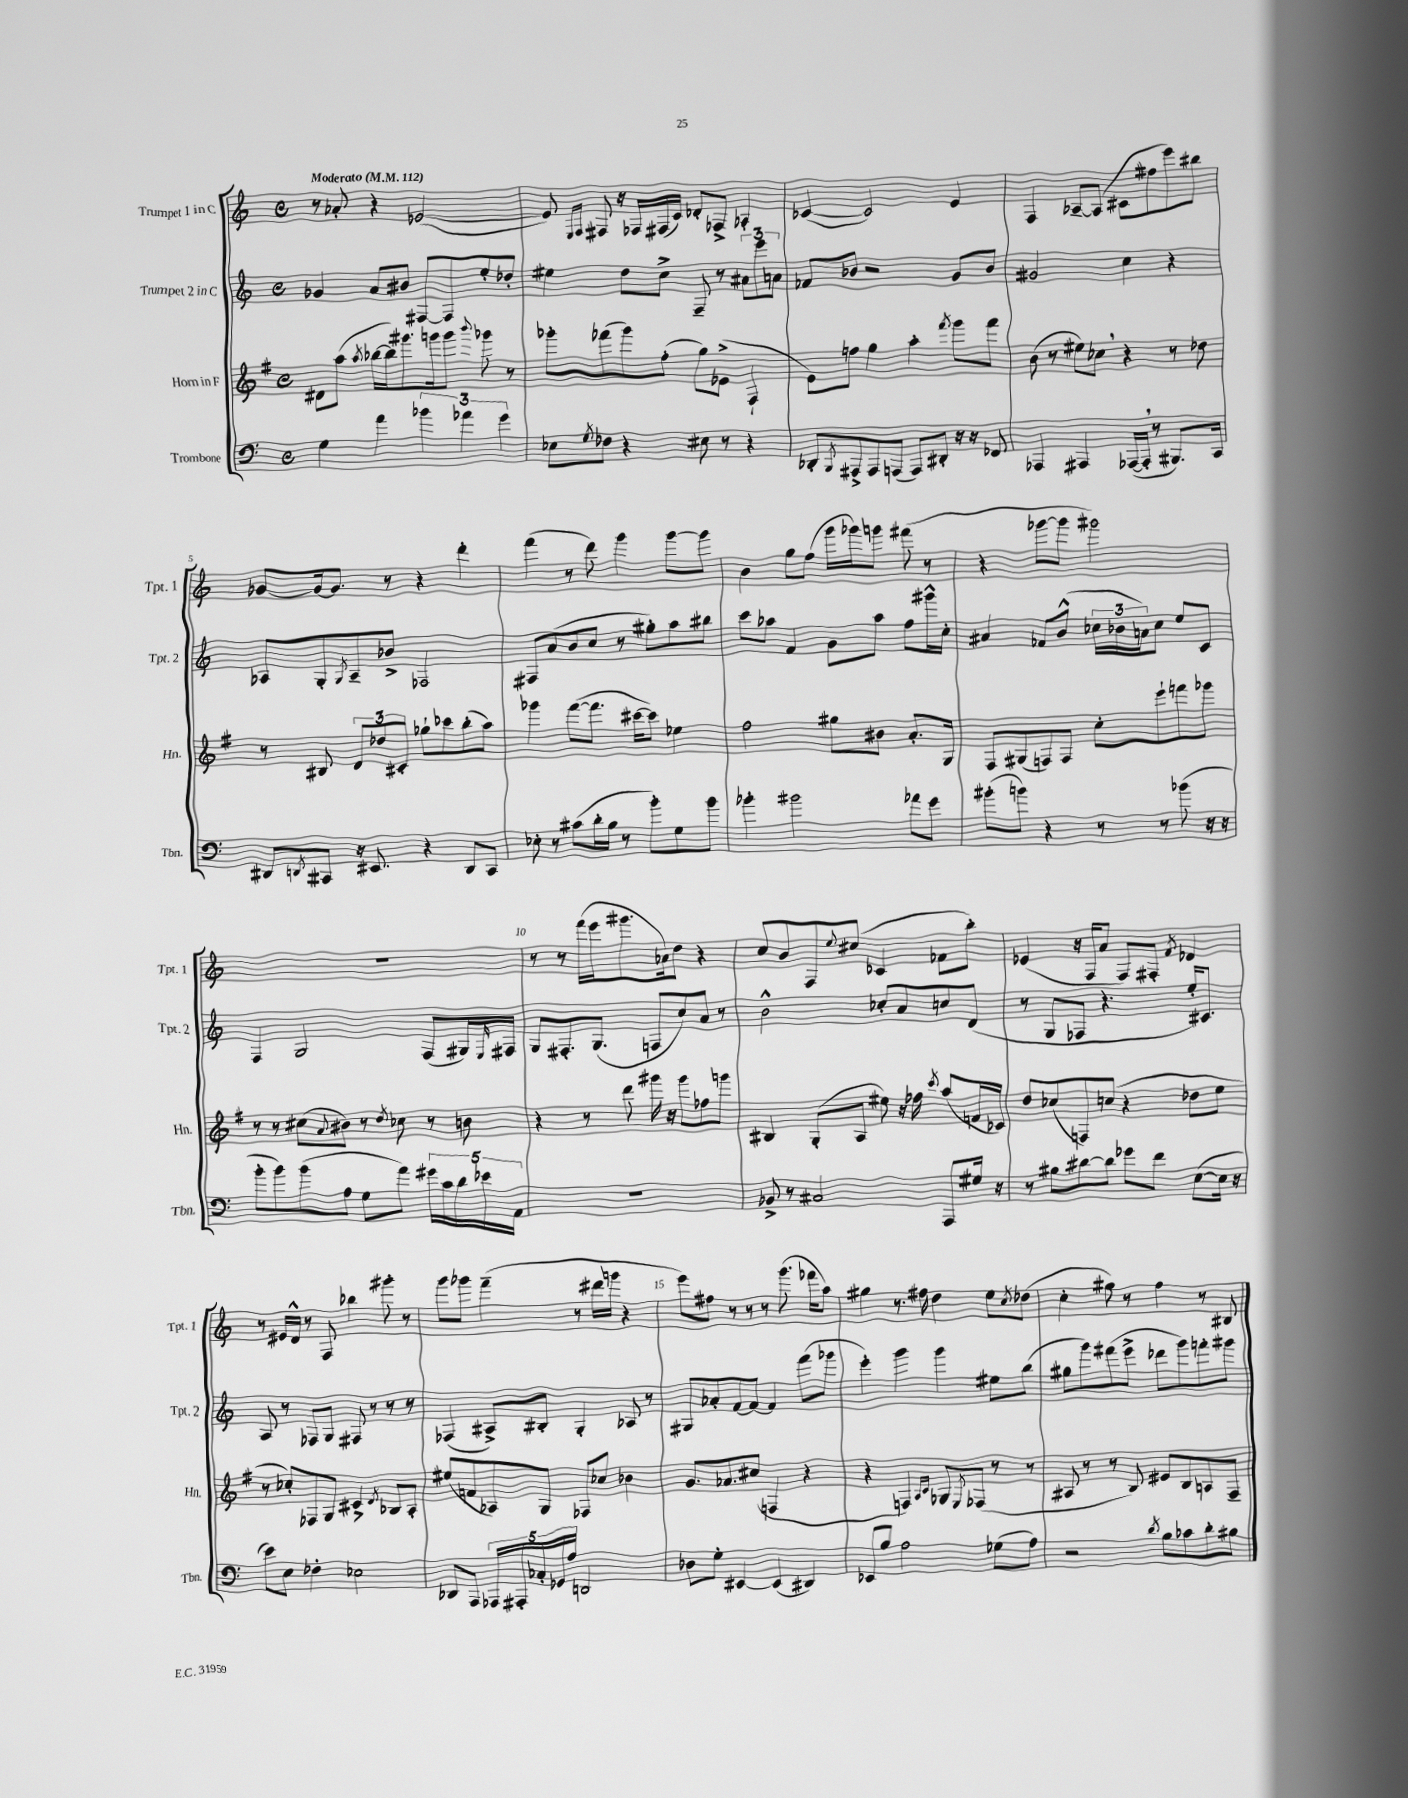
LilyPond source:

<<
\new StaffGroup <<
\new Staff = "s0" \with { instrumentName = "Trumpet 1 in C" shortInstrumentName = "Tpt. 1" } {
    \clef treble \key c \major \defaultTimeSignature \time 4/4 \tempo "Moderato" 4 = 112
    r8 aes'8-. r4 ees'2~( |
    ees'8) \grace { e16 f16 } fis8 r16 fes16 fis16( c'16) des'8-. fes8-> aes4-. |
    ces'4~( ces'2) e'4 |
    f4 aes8~-- aes8( cis'8 fis''8 e'''8) bis''8 |
    ges'8~ ges'16~ ges'8. r8 r4 d'''4-. |
    f'''4( r8 d'''8) g'''4 g'''8~ g'''8 |
    b'4 g''8 f''8( g'''16 ges'''16) g'''8 fis'''8( r8 |
    r4 ges'''8~ ges'''8 gis'''2) |
    R1 |
    r8 r8 f'''16( e'''16 gis'''8. aes'16) d''8 r4 |
    c''8 b'8 f8 \appoggiatura { e''8 } cis''8( ces'4 fes'8 b''8-.) |
    ees'4( r16 f16 a'8 f8) fis8-. \acciaccatura { f'8 } des'4 |
    r8 eis'16 d'16-^ r8 f8 bes''4 gis'''8-. r8 |
    g'''8 ges'''8 f'''4--( r8 dis'''16 g'''16 r4 |
    e'''8) fis''8 r8 r8 r8 g'''8.( fes'''16 a''8) |
    gis''4 r8. fis''16 d''4 e''8 \acciaccatura { c''8 } des''8( |
    c''4-. gis''8) r8 f''4 r8 bis8 \bar "|." |
}
\new Staff = "s1" \with { instrumentName = "Trumpet 2 in C" shortInstrumentName = "Tpt. 2" } {
    \clef treble \key c \major \defaultTimeSignature \time 4/4
    ges'4 a'8 bis'8 fis8~ fis8 e''8-. des''8-. |
    eis''4 d''8 c''8-> f8-- r8 \tuplet 3/2 { ais'8 e'''8 a'8 } |
    fes'8 bes'8 r2 g'8 bes'8 |
    gis'2 c''4 r4 |
    aes8 g8-. \acciaccatura { g8 } aes8-- bes'8-> fes2 |
    fis8 a'8( b'8 c''8 r8 gis''8-.) a''8 bis''8 |
    c'''8 aes''8 f'4 g'8 aes''8 f''8 gis'''16-^ c''16-. |
    ais'4 fes'8 b'8-^( \tuplet 3/2 { ces''16 bes'16 a'16) } ces''8 e''8 c'8 |
    f4 g2 f8( gis16) \grace { e16 } fis16 |
    g8 fis8.-. g8.( f8 c''8) a'8 r8 |
    b'2-^ ces''8-. a'8 c''8 d'8( |
    r8 g8 fes8 r4. e''16-.) cis'8. |
    a8 r8 fes8 g8 fis8 r8 r8 r8 |
    fes4( ais8->) bis8-. g4-. aes8 r8 |
    gis8 aes'8-. f'8~ f'8~ f'4 f'''8( ges'''8 |
    e'''4-.) g'''4 g'''4 eis''8 b''8( |
    gis''8 g'''8) fis'''8( e'''8-> des'''8 g'''8) f'''8-. gis'''8 \bar "|." |
}
\new Staff = "s2" \with { instrumentName = "Horn in F" shortInstrumentName = "Hn." } {
    \clef treble \key g \major \defaultTimeSignature \time 4/4
    dis'8 a''8( \acciaccatura { a''8 } bes''16~ bes''16) gis'''8. g'''16 g'''8 \appoggiatura { b'''8 } ges'''8 r8 |
    ges'''8-. fes'''8( ges'''8) fis''8-.( g''8) ees'8->( fis4-! |
    e'8) f''8 g''4 a''4-. \acciaccatura { fis'''8 } g'''8 fis'''8 |
    b'8( r8 eis''8) ces''8 \breathe r4 r8 des''8 |
    r8 bis8 \tuplet 3/2 { d'8 des''8 cis'8-. } ges''8-! ces'''8 b''8-.( a''8) |
    ges'''4 fis'''8~( fis'''8. cis'''16~ cis'''8) ees''4 |
    fis''2 gis''8 bis'8 a'8.-. g16 |
    fis8 gis8( f8) f8 c''8-. e'''8-! f'''8 ges'''8 |
    r8 r8 cis''8( \appoggiatura { a'8 } bis'8) r8 \acciaccatura { d''8 } ces''8 r8 b'8 |
    r4 r8 d'''8 gis'''16 r16 gis'''8 fes''8 g'''8 |
    bis4 g8-.( a8 eis''8) r16 fes''16 \acciaccatura { c'''8 } a''8( f'16 ces'16) |
    d''8 ces''8( f8) c''8( r4 des''8 e''8 |
    r8 ces''8-.) fes8 g8 cis'4-> \acciaccatura { d'8 } bes8 a8-. |
    eis''8( f'8 aes8) g8 fes8 ces''8 bes'4 |
    g'8. aes'8. cis''8( f4 r4 |
    r4 f4) \grace { a16 c'16 } ges8 \acciaccatura { e8 } fes8( r8 r8 |
    ais8 r8 r8 b8) eis'8 b8 a8 fis8-- \bar "|." |
}
\new Staff = "s3" \with { instrumentName = "Trombone" shortInstrumentName = "Tbn." } {
    \clef bass \key c \major \defaultTimeSignature \time 4/4
    g4 a'4 \tuplet 3/2 { bes'4 aes'4 g'4 } |
    ees8 \acciaccatura { g8 } fes8 r4 eis8 r8 r4 |
    des,8-. \acciaccatura { b,,8 } ais,,8-> ais,,8 a,,8( a,,8) dis,8-. r16 r16 fes,8 |
    aes,,4 ais,,4 aes,,16~( aes,,16-. \breathe r8 bis,,8.) c,16 |
    dis,8 \acciaccatura { d,8 } cis,8 r16 eis,8. r4 d,8 cis,8 |
    ees8-. r8 cis'8( d'16-. b16 r8 b'8-.) g8 b'8 |
    bes'4-. bis'2 aes'8 g'8 |
    bis'8-.( b'8) r4 r8 r8 bes'8( r16 r16 |
    b'8-. b'8) b'8( a8 g8 a'8) \tuplet 5/4 { gis'16 c'16 d'16 ees'16 a,16 } |
    R1 |
    bes,8-> r8 cis2 a,,8 gis16 r16 |
    r8 bis8 dis'8~ dis'8 ges'8 f'8 e8~( e16 r16 |
    e'8) e8 fes4-. ees2 |
    des,8 a,,8 \tuplet 5/4 { aes,,16 ais,,16-. ces16-. ges,16 a16 } d,2 |
    des8 g8-. eis,4~ eis,4( dis,4) |
    ees,8 b8 a2 ges8( a8) |
    r2 \acciaccatura { d'8 } b8 ces'8 d'8-. bis8 \bar "|." |
}
>>
>>
\layout { \context { \Score \override BarNumber.break-visibility = ##(#f #t #t) barNumberVisibility = #(every-nth-bar-number-visible 5) } }
